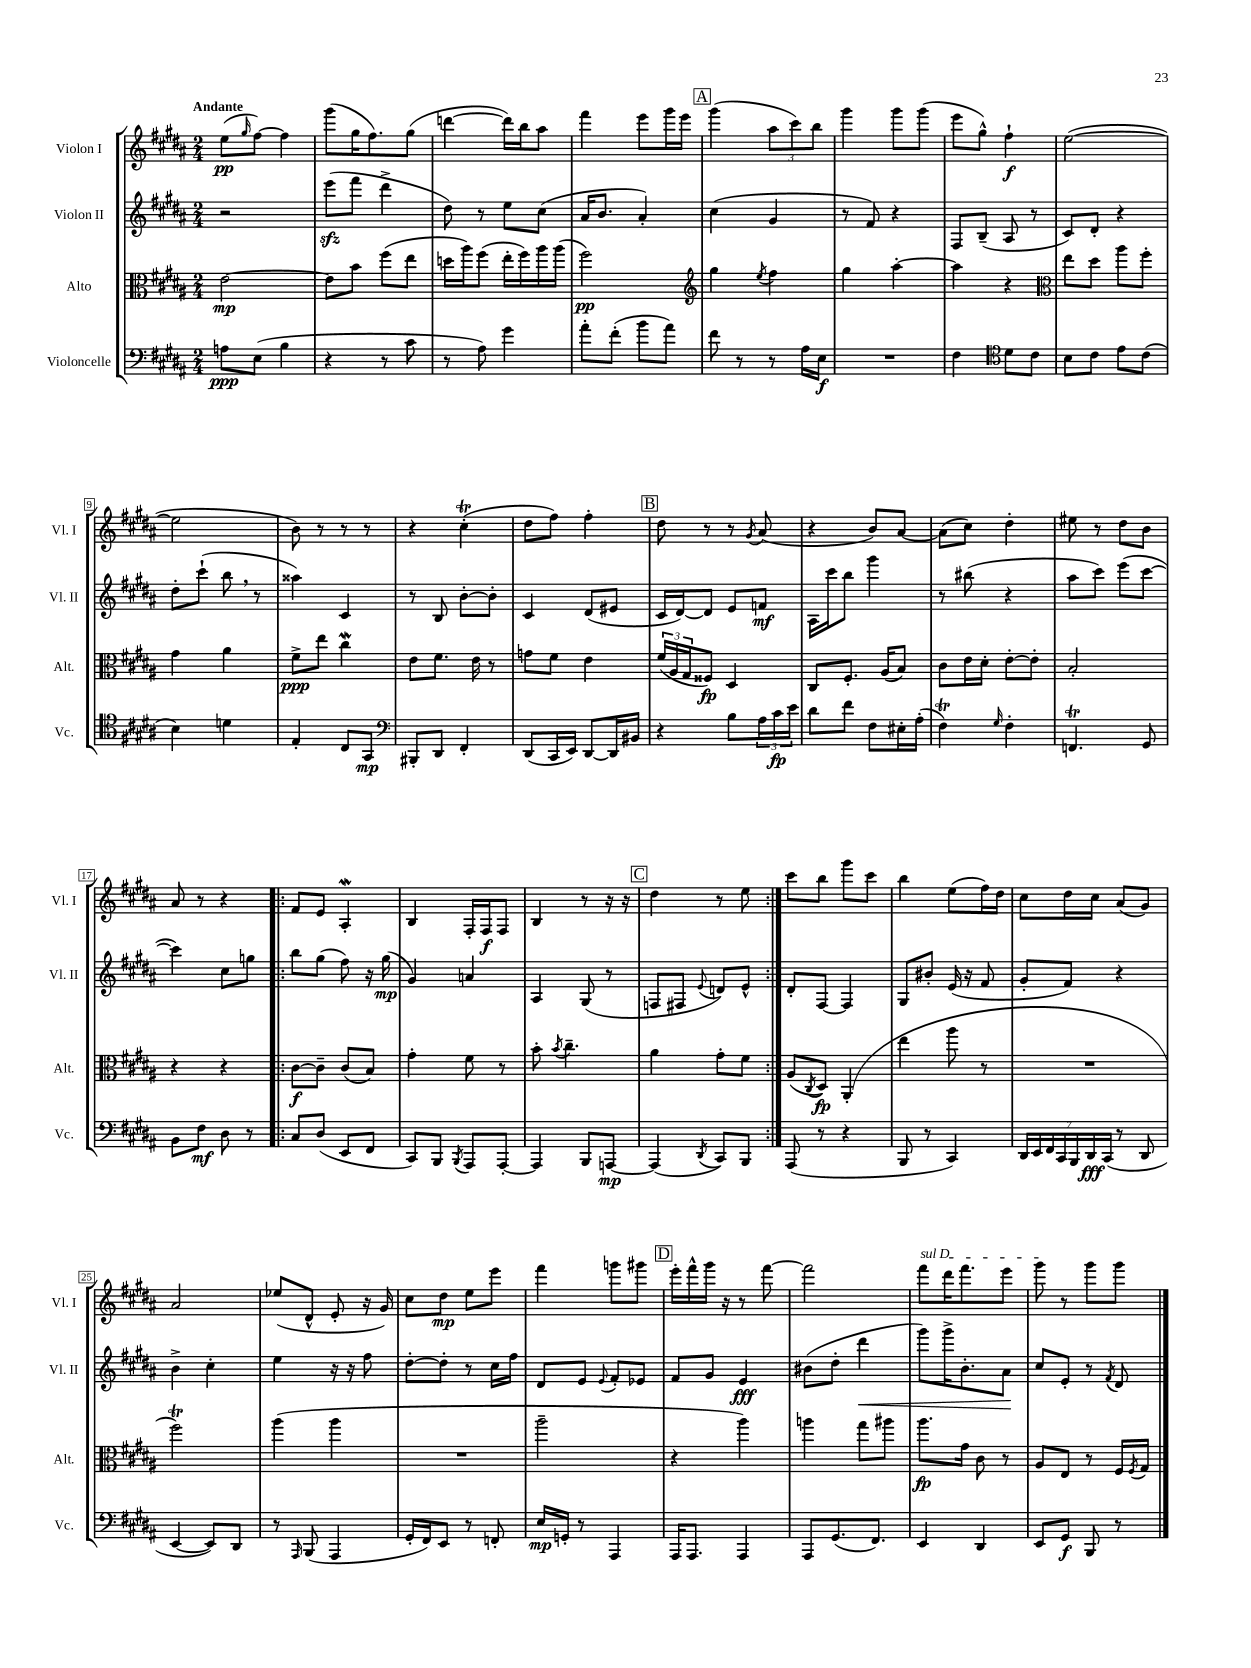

**kern	**dynam	**kern	**dynam	**kern	**dynam	**kern	**dynam
*part4	*part4	*part3	*part3	*part2	*part2	*part1	*part1
*staff4	*staff4	*staff3	*staff3	*staff2	*staff2	*staff1	*staff1
*I"Violoncelle	*	*I"Alto	*	*I"Violon II	*	*I"Violon I	*
*I'Vc.	*	*I'Alt.	*	*I'Vl. II	*	*I'Vl. I	*
*clefF4	*	*clefC3	*	*clefG2	*	*clefG2	*
*k[f#c#g#d#a#]	*	*k[f#c#g#d#a#]	*	*k[f#c#g#d#a#]	*	*k[f#c#g#d#a#]	*
*M2/4	*	*M2/4	*	*M2/4	*	*M2/4	*
=1	=1	=1	=1	=1	=1	=1	=1
!	!	!	!	!	!	!LO:TX:a:B:t=Andante	!
8An\L	ppp	[2e\	mp	2r	.	(8ee\L	pp
.	.	.	.	.	.	16qqgg#/	.
(8E\J	.	.	.	.	.	[8ff#\J)	.
4B\	.	.	.	.	.	4ff#\]	.
=2	=2	=2	=2	=2	=2	=2	=2
4r	.	8e\L]	.	(8eeezz\L	.	(8ggg#\L	.
.	.	8b\J	.	8fff#\J	.	16gg#\K	.
.	.	.	.	.	.	8.ff#\)	.
8r	.	(8ff#\L	.	4ddd#^\	.	.	.
8c#\	.	8ee\J	.	.	.	(8gg#\J	.
=3	=3	=3	=3	=3	=3	=3	=3
8r	.	16ddn\LL	.	8dd#\)	.	[4dddn\	.
.	.	16aa#\J)	.	.	.	.	.
8A#\)	.	(8ff#\J	.	8r	.	.	.
4g#\	.	16ee'\LL	.	8ee\L	.	16ddd\LL])	.
.	.	16ff#\)	.	.	.	16bb\J	.
.	.	16aa#\	.	(8cc#\J	.	8aa#\J	.
.	.	(16aa#\JJ	.	.	.	.	.
=4	=4	=4	=4	=4	=4	=4	=4
8a#'\L	.	2ff#\)	pp	16a#/KL	.	4fff#\	.
.	.	.	.	8.b/J	.	.	.
(8f#'\J	.	.	.	.	.	.	.
8b\L	.	.	.	4a#'/)	.	8eee\L	.
8a#\J)	.	.	.	.	.	16ggg#\L	.
.	.	.	.	.	.	16eee\JJ	.
!!LO:REH:place=s1:t=A
=5	=5	=5	=5	=5	=5	=5	=5
*	*	*clefG2	*	*	*	*	*
8f#\	.	4gg#\	.	(4cc#\	.	(4ggg#\	.
8r	.	.	.	.	.	.	.
.	.	8qee/	.	.	.	.	.
8r	.	4ff#\	.	4g#/	.	12aa#\L	.
.	.	.	.	.	.	12ccc#\)	.
16A#\LL	.	.	.	.	.	.	.
.	.	.	.	.	.	12bb\J	.
16E\JJ	f	.	.	.	.	.	.
=6	=6	=6	=6	=6	=6	=6	=6
2r	.	4gg#\	.	8r	.	4ggg#\	.
.	.	.	.	8f#/)	.	.	.
.	.	[4aa#'\	.	4r	.	8ggg#\L	.
.	.	.	.	.	.	(8ggg#\J	.
=7	=7	=7	=7	=7	=7	=7	=7
4F#\	.	4aa#\]	.	8F#/L	.	8eee\L	.
.	.	.	.	(8B~/J	.	8gg#^^\J)	.
*clefC4	*	*	*	*	*	*	*
8d#\L	.	4r	.	8A#/	.	4ff#`\	f
8c#\J	.	.	.	8r	.	.	.
=8	=8	=8	=8	=8	=8	=8	=8
*	*	*clefC3	*	*	*	*	*
8B\L	.	8ee\L	.	8c#/L)	.	([2ee\	.
8c#\J	.	8dd#\J	.	8d#'/J	.	.	.
8e\L	.	8aa#\L	.	4r	.	.	.
(8c#\J	.	8ff#'\J	.	.	.	.	.
!!LO:LB:g=z
=9	=9	=9	=9	=9	=9	=9	=9
4B\)	.	4g#\	.	8dd#'\L	.	2ee\]	.
.	.	.	.	(8ccc#`\J	.	.	.
4dn\	.	4a#\	.	8bb,\	.	.	.
.	.	.	.	8r	.	.	.
=10	=10	=10	=10	=10	=10	=10	=10
4E'/	.	8f#^\L	ppp	4aa##X\)	.	8b\)	.
.	.	8ee\J	.	.	.	8r	.
8C#/L	.	4cc#W\	.	4c#/	.	8r	.
8GG#/J	mp	.	.	.	.	8r	.
=11	=11	=11	=11	=11	=11	=11	=11
*clefF4	*	*	*	*	*	*	*
8BBB#X'/L	.	8e\L	.	8r	.	4r	.
8DD#/J	.	8.f#\J	.	8B/	.	.	.
4FF#'/	.	.	.	[8b'\L	.	(4cc#T'\	.
.	.	16e\	.	.	.	.	.
.	.	8r	.	8b'\J]	.	.	.
=12	=12	=12	=12	=12	=12	=12	=12
(8DD#/L	.	8gn\L	.	4c#/	.	8dd#\L	.
16CC#/L	.	8f#\J	.	.	.	8ff#\J)	.
16EE/JJ)	.	.	.	.	.	.	.
[8DD#/L	.	4e\	.	(8d#/L	.	4ff#'\	.
16DD#/L]	.	.	.	8e#X/J	.	.	.
16BB#X/JJ	.	.	.	.	.	.	.
!!LO:REH:place=s1:t=B
=13	=13	=13	=13	=13	=13	=13	=13
4r	.	(24f#/LL	.	16c#/LL	.	8dd#\	.
.	.	24A#/	.	.	.	.	.
.	.	.	.	[16d#/J)	.	.	.
.	.	24G#/J	.	.	.	.	.
.	.	8F##X/J)	fp	8d#/J]	.	8r	.
8B\L	.	4D#/	.	8e/L	.	8r	.
.	.	.	.	.	.	8qg#/	.
24A#\L	.	.	.	8fn/J	mf	(8a#/	.
24c#\	fp	.	.	.	.	.	.
24e\JJ	.	.	.	.	.	.	.
=14	=14	=14	=14	=14	=14	=14	=14
8d#\L	.	8C#/L	.	16A#\LL	.	4r	.
.	.	.	.	16ccc#\J	.	.	.
8f#\J	.	8.F#'/J	.	8bb\J	.	.	.
8F#\L	.	.	.	4ggg#\	.	8b/L)	.
.	.	(16A#/KL	.	.	.	.	.
16E#X'\L	.	8B/J)	.	.	.	[8a#/J	.
(16A#'\JJ	.	.	.	.	.	.	.
=15	=15	=15	=15	=15	=15	=15	=15
4F#T\)	.	8c#\L	.	8r	.	(8a#\L]	.
.	.	16e\L	.	(8bb#X\	.	8cc#\J)	.
.	.	16d#'\JJ	.	.	.	.	.
16qqG#/	.	.	.	.	.	.	.
4F#'\	.	[8e'\L	.	4r	.	4dd#'\	.
.	.	8e'\J]	.	.	.	.	.
=16	=16	=16	=16	=16	=16	=16	=16
4.FFnT/	.	2B'/	.	8aa#\L	.	8ee#X\	.
.	.	.	.	8ccc#\J)	.	8r	.
.	.	.	.	(8eee\L	.	8dd#\L	.
8GG#/	.	.	.	[8ccc#\J	.	8b\J	.
!!LO:LB:g=z
=17	=17	=17	=17	=17	=17	=17	=17
8BB\L	.	4r	.	4ccc#\])	.	8a#/	.
8F#\J	mf	.	.	.	.	8r	.
8D#\	.	4r	.	8cc#\L	.	4r	.
8r	.	.	.	8ggn\J	.	.	.
=18!|:	=18!|:	=18!|:	=18!|:	=18!|:	=18!|:	=18!|:	=18!|:
8C#/L	.	[8c#\L	f	8bb\L	.	8f#/L	.
(8D#/J	.	8c#~\J]	.	(8gg#\J	.	8e/J	.
8EE/L	.	(8c#/L	.	8ff#\)	.	4A#W'/	.
8FF#/J	.	8B/J)	.	16r	.	.	.
.	.	.	.	(16gg#\	mp	.	.
=19	=19	=19	=19	=19	=19	=19	=19
8CC#/L)	.	4g#'\	.	4g#/)	.	4B/	.
8BBB/J	.	.	.	.	.	.	.
8qBBB/	.	.	.	.	.	.	.
8AAA#/L	.	8f#\	.	4an/	.	16F#'/LL	.
.	.	.	.	.	.	16F#/J	f
[8AAA#'/J	.	8r	.	.	.	8F#/J	.
=20	=20	=20	=20	=20	=20	=20	=20
4AAA#/]	.	8b'\	.	4A#/	.	4B/	.
.	.	8qb/	.	.	.	.	.
.	.	4.cc#~\	.	.	.	.	.
8BBB/L	.	.	.	(8G#/	.	8r	.
[8AAAn/J	mp	.	.	8r	.	16r	.
.	.	.	.	.	.	16r	.
!!LO:REH:place=s1:t=C
=21	=21	=21	=21	=21	=21	=21	=21
(4AAA/]	.	4a#\	.	8Fn/L	.	4dd#\	.
.	.	.	.	8F#X/J	.	.	.
8qDD#/	.	.	.	8qqe/	.	.	.
8CC#/L)	.	8g#'\L	.	8dn/L)	.	8r	.
8BBB/J	.	8f#\J	.	8e^^/J	.	8ee\	.
=22:|!	=22:|!	=22:|!	=22:|!	=22:|!	=22:|!	=22:|!	=22:|!
(8AAA#/	.	(8A#/L	.	8d#'/L	.	8ccc#\L	.
.	.	8qC#/	.	.	.	.	.
8r	.	8D#/J)	fp	[8F#/J	.	8bb\J	.
4r	.	(4AA#'/	.	4F#/]	.	8ggg#\L	.
.	.	.	.	.	.	8ccc#\J	.
=23	=23	=23	=23	=23	=23	=23	=23
8BBB/	.	4ee\	.	8G#/L	.	4bb\	.
8r	.	.	.	8b#X'/J	.	.	.
4CC#/)	.	8aa#\	.	(16e/	.	(8ee\L	.
.	.	.	.	16r	.	.	.
.	.	8r	.	8f#/	.	16ff#\L)	.
.	.	.	.	.	.	16dd#\JJ	.
=24	=24	=24	=24	=24	=24	=24	=24
28DD#/LL	.	2r	.	8g#'/L	.	8cc#\L	.
28EE/	.	.	.	.	.	.	.
28FF#/	.	.	.	.	.	.	.
28CC#/	.	.	.	.	.	.	.
.	.	.	.	8f#/J)	.	16dd#\L	.
28BBB/	.	.	.	.	.	.	.
28DD#/	fff	.	.	.	.	.	.
.	.	.	.	.	.	16cc#\JJ	.
(28CC#/JJ	.	.	.	.	.	.	.
8r	.	.	.	4r	.	(8a#/L	.
8DD#/	.	.	.	.	.	8g#/J)	.
!!LO:LB:g=z
=25	=25	=25	=25	=25	=25	=25	=25
[4EE/	.	2ff#T\)	.	4b^\	.	2a#/	.
8EE/L])	.	.	.	4cc#'\	.	.	.
8DD#/J	.	.	.	.	.	.	.
=26	=26	=26	=26	=26	=26	=26	=26
8r	.	(4aa#\	.	4ee\	.	(8ee-X/L	.
16qqAAA#/	.	.	.	.	.	.	.
(8BBB/	.	.	.	.	.	8d#^^/J	.
4AAA#/	.	4aa#\	.	16r	.	8e'/	.
.	.	.	.	16r	.	.	.
.	.	.	.	8ff#\	.	16r	.
.	.	.	.	.	.	16g#/)	.
=27	=27	=27	=27	=27	=27	=27	=27
16GG#'/LL	.	2r	.	[8dd#'\L	.	8cc#\L	.
16FF#/J)	.	.	.	.	.	.	.
8EE/J	.	.	.	8dd#'\J]	.	8dd#\J	mp
8r	.	.	.	8r	.	8ee\L	.
8FFn'/	.	.	.	16cc#\LL	.	8eee\J	.
.	.	.	.	16ff#\JJ	.	.	.
=28	=28	=28	=28	=28	=28	=28	=28
16E/LL	mp	2aa#~\	.	8d#/L	.	4fff#\	.
16GGn'/JJ	.	.	.	.	.	.	.
8r	.	.	.	8e/J	.	.	.
.	.	.	.	8qqe/	.	.	.
4AAA#/	.	.	.	8f#'/L	.	8gggn\L	.
.	.	.	.	8e-X/J	.	8ggg#X\J	.
!!LO:REH:place=s1:t=D
=29	=29	=29	=29	=29	=29	=29	=29
16AAA#/KL	.	4r	.	8f#/L	.	16eee'\LL	.
8.AAA#/J	.	.	.	.	.	16fff#^^\	.
.	.	.	.	8g#/J	.	16ggg#\JJ	.
.	.	.	.	.	.	16r	.
4AAA#/	.	4aa#\)	.	4e/	fff	8r	.
.	.	.	.	.	.	[8fff#\	.
=30	=30	=30	=30	=30	=30	=30	=30
8AAA#/L	.	4aan\	.	(8b#X\L	.	2fff#\]	.
(8.GG#/	.	.	.	8dd#'\J	.	.	.
!	!	!	!	!	!LO:HP:b	!	!
.	.	8gg#\L	.	4ddd#\	<	.	.
8.FF#/J)	.	.	.	.	.	.	.
.	.	8aa#X\J	.	.	.	.	.
=31	=31	=31	=31	=31	=31	=31	=31
!	!	!	!	!	!	!LO:TX:a:i:t=sul D	!
4EE/	.	8.aa#\L	fp	8ggg#\L)	.	8fff#\L	.
.	.	.	.	16ggg#^\K	.	16ddd#\K	.
.	.	16g#\Jk	.	8.b'\	.	8.fff#\	.
4DD#/	.	8c#\	.	.	.	.	.
.	.	8r	.	8a#\J	.	8eee\J	.
.	.	.	.	.	[	.	.
=32	=32	=32	=32	=32	=32	=32	=32
8EE/L	.	8A#/L	.	8cc#/L	.	8ggg#\	.
8GG#/J	f	8E/J	.	8e'/J	.	8r	.
8BBB/	.	8r	.	8r	.	8ggg#\L	.
.	.	.	.	8qf#/	.	.	.
8r	.	16F#/LL	.	8d#/	.	8ggg#\J	.
.	.	8qF#/	.	.	.	.	.
.	.	16G#/JJ	.	.	.	.	.
==	==	==	==	==	==	==	==
*-	*-	*-	*-	*-	*-	*-	*-
